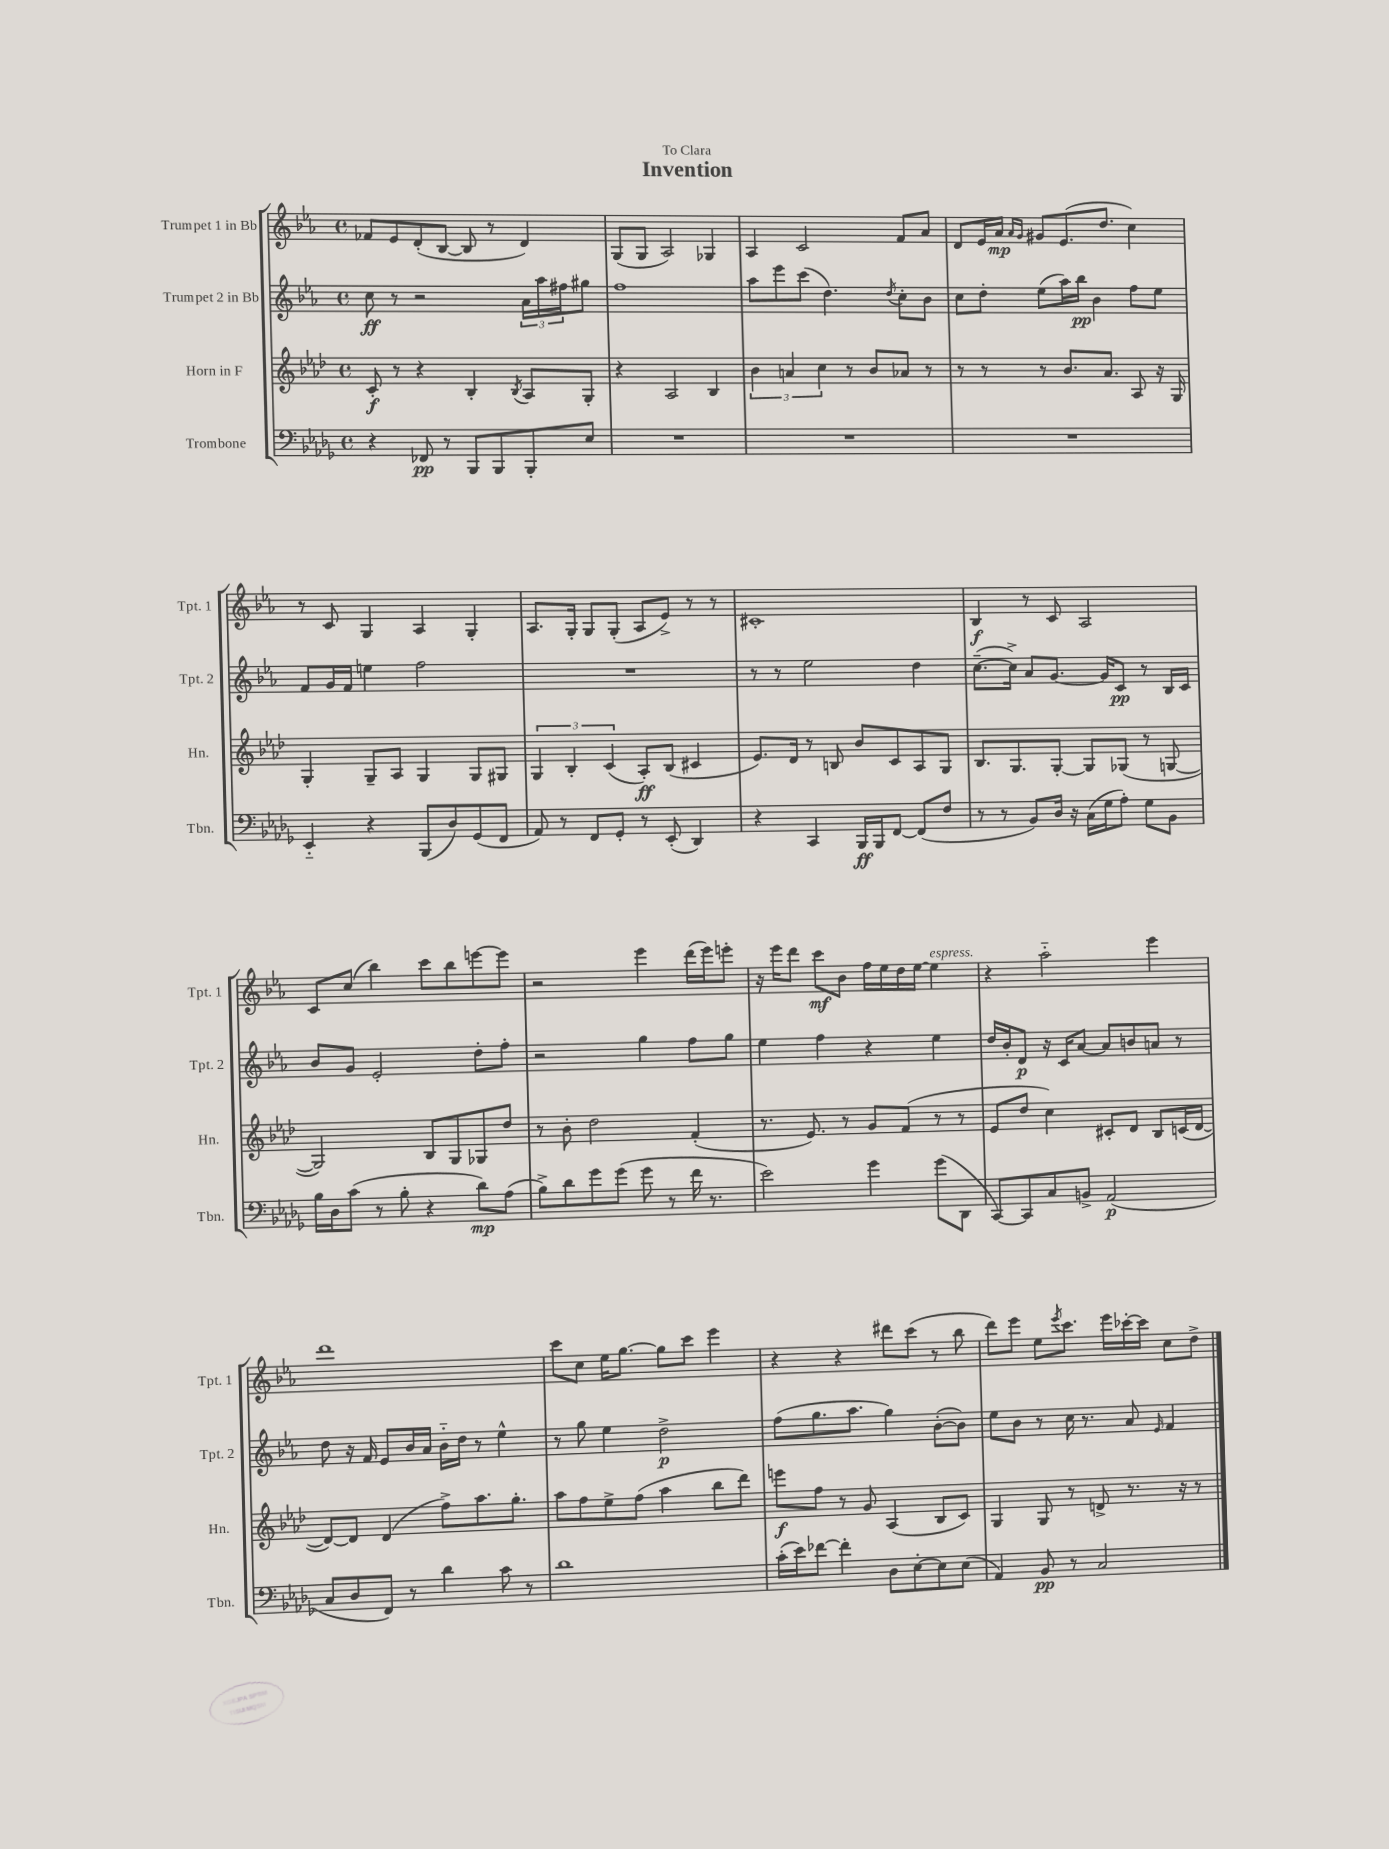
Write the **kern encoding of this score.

**kern	**kern	**kern	**kern
*staff4	*staff3	*staff2	*staff1
*clefF4	*clefG2	*clefG2	*clefG2
*k[b-e-a-d-g-]	*k[b-e-a-d-]	*k[b-e-a-]	*k[b-e-a-]
*M4/4	*M4/4	*M4/4	*M4/4
*met(c)	*met(c)	*met(c)	*met(c)
4r	8c'	8cc	8f-
.	8r	8r	8e-
8FF-	4r	2r	(8d'
8r	.	.	[8B-
8BBB-	4B-'	.	8B-]
8BBB-	.	.	8r
.	8qB-	.	.
8BBB-'	8A-	24a-	4d)
.	.	24aa-	.
.	.	24ff#	.
8E-	8G'	8gg#	.
=	=	=	=
1r	4r	1ff	(8G
.	.	.	8G
.	2A-	.	2A-)
.	4B-	.	4G-
=	=	=	=
1r	6b-	8aa-	4A-
.	.	8eee-	.
.	6a	.	.
.	.	(8ccc	2c
.	6cc	.	.
.	.	4.dd)	.
.	8r	.	.
.	8b-	.	.
.	.	8qdd	.
.	8a-	8cc'	8f
.	8r	8b-	8a-
=	=	=	=
1r	8r	8cc	8d
.	8r	8dd'	16e-
.	.	.	16a-
.	.	.	16qqa-
.	.	.	16qqg
.	8r	(8ee-	8g#
.	8.b-	16aa-)	(8.e-
.	.	16bb-	.
.	.	4b-	.
.	8.a-	.	8.dd
.	8A-	8ff	4cc)
.	16r	8ee-	.
.	16G	.	.
=	=	=	=
4EE-'~	4G'	8f	8r
.	.	16g	8c
.	.	16f	.
4r	8G~	4ee	4G
.	8A-	.	.
(8BBB-	4G	2ff	4A-
8D-)	.	.	.
(8GG-	8G	.	4G'
8FF	8G#	.	.
=	=	=	=
8AA-)	6G	1r	8.A-
8r	.	.	.
.	6B-'	.	.
.	.	.	16G'
8FF	.	.	8G
.	(6c	.	.
8GG-'	.	.	(8G'
8r	8A-')	.	8A-
(8EE-'	(8B-	.	8e-^)
4DD-)	4c#	.	8r
.	.	.	8r
=	=	=	=
4r	8.e-)	8r	1c#'
.	.	8r	.
.	16d-	.	.
4CC	8r	2ee-	.
.	8B	.	.
16BBB-	8b-	.	.
16BBB-	.	.	.
[8FF	8c	.	.
(8FF]	8A-	4dd	.
8F	8G	.	.
=	=	=	=
8r	8.B-	([8.cc~	4B-
8r	.	.	.
.	8.G	16cc^])	.
8BB-)	.	8a-	8r
16D-	[8G'	[8.g	8c
16r	.	.	.
(16C	8G]	.	2A-
16G-	.	16g]	.
8A-')	(8G-	8c	.
8G-	8r	8r	.
8BB-	[8G	16B-	.
.	.	16c	.
=	=	=	=
16B-	2G])	8b-	8c
16D-	.	.	.
(8c	.	8g	(8cc
8r	.	2e-'	4bb-)
8B-'	.	.	.
4r	8B-	.	8ccc
.	8G	.	8bb-
8d-)	8G-	8dd'	[8eee
(8A-	8dd-	8ff'	8eee]
=	=	=	=
8B-^)	8r	2r	2r
8d-	8b-'	.	.
8g-	2dd-	.	.
(8g-	.	.	.
8g-	.	4gg	4eee-
8r	.	.	.
16f	(4f'	8ff	(16ddd
8.r	.	.	16eee-)
.	.	8gg	8eee'
=	=	=	=
2e-)	8.r	4ee-	16r
.	.	.	16eee-
.	.	.	8ddd
.	8.e-)	.	.
.	.	4ff	8ccc
.	8r	.	8b-
4g-	8g	4r	16ff
.	.	.	16ee-
.	(8f	.	16dd
.	.	.	[16ee-
(8g-	8r	4ee-	4ee-]
8DD-	8r	.	.
=	=	=	=
[8CC)	8e-	16dd	4r
.	.	16b-'	.
8CC]	8dd-	8d	.
8C	4cc)	16r	2aa-'~
.	.	16c	.
8BB^	.	[8a-	.
(2AA-	8c#'	8a-]	.
.	8d-	8b	.
.	8B-	8a	4eee-
.	(16c	8r	.
.	[16d-	.	.
=	=	=	=
8C	8d-_)	8dd	1ddd
8D-	8d-]	16r	.
.	.	16f	.
8FF)	(4d-	8e-	.
8r	.	16b-	.
.	.	16a-	.
4d-	8ff^)	16b-'~	.
.	.	16dd	.
.	8.aa-	8r	.
8c	.	4ee-^^	.
.	8.gg'	.	.
8r	.	.	.
=	=	=	=
1d-	8aa-	8r	8ccc
.	8ff	8gg	8cc
.	8ee-^	4ee-	16ee-
.	.	.	[8.gg
.	(8ff	.	.
.	4aa-	2dd^	8gg]
.	.	.	8ccc
.	8bb-	.	4eee-
.	8ddd-)	.	.
=	=	=	=
(16c'	8eee	(8ff	4r
16e-)	.	.	.
[8f-	8ff	8.gg	.
4f-']	8r	.	4r
.	.	8.aa-	.
.	8g	.	.
8D-	(4A-	4gg)	8ddd#
[8E-'	.	.	(8ccc
8E-]	8B-	([8b-'	8r
(8E-	8c)	8b-])	8bb-
=	=	=	=
4AA-)	4G	8ee-	8ddd)
.	.	8b-	8eee-
8BB-	8G	8r	8ee-
.	.	.	8qeee-
8r	8r	16cc	8.ccc
.	.	8.r	.
2C	8d^	.	.
.	.	.	16eee-
.	8.r	8a-	[16ccc-'
.	.	.	16ccc-]
.	.	16qqe-	.
.	.	4f	8cc
.	16r	.	.
.	8r	.	8dd^
==	==	==	==
*-	*-	*-	*-
